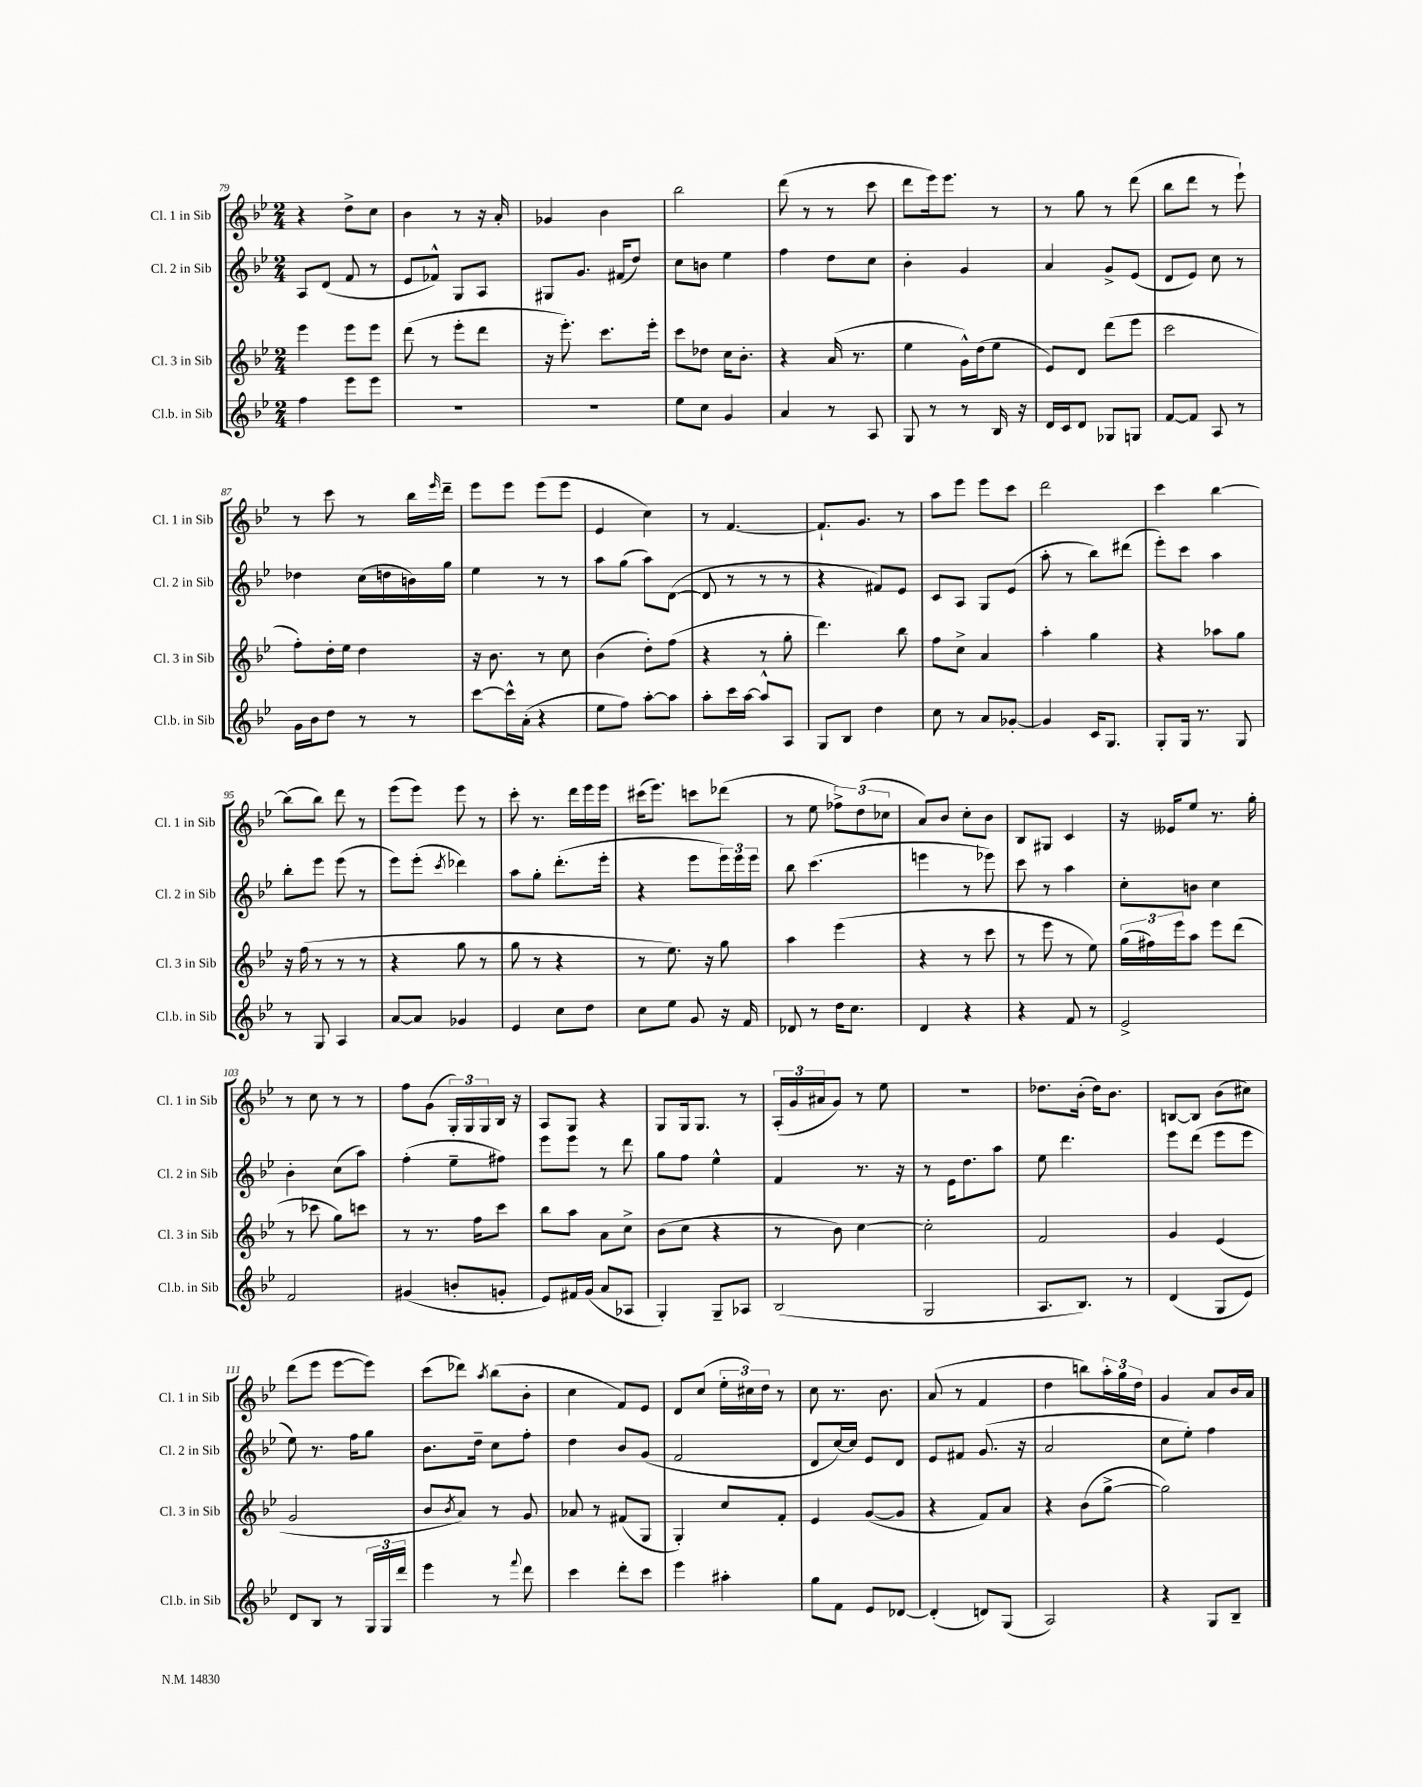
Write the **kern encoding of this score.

**kern	**kern	**kern	**kern
*part4	*part3	*part2	*part1
*staff4	*staff3	*staff2	*staff1
*I"Cl.b. in Sib	*I"Cl. 3 in Sib	*I"Cl. 2 in Sib	*I"Cl. 1 in Sib
*I'Cl.b. in Sib	*I'Cl. 3 in Sib	*I'Cl. 2 in Sib	*I'Cl. 1 in Sib
*clefG2	*clefG2	*clefG2	*clefG2
*k[b-e-]	*k[b-e-]	*k[b-e-]	*k[b-e-]
*M2/4	*M2/4	*M2/4	*M2/4
=79	=79	=79	=79
4ff\	4eee-\	8A/L	4r
.	.	(8d/J	.
8eee-\L	8eee-\L	8f/	8dd^\L
8eee-\J	8eee-\J	8r	8cc\J
=80	=80	=80	=80
2r	(8ddd\	8e-/L	4b-\
.	8r	8f-X^^/J)	.
.	8eee-'\L	8G/L	8r
.	8ddd\J	8A/J	16r
.	.	.	16a'/
=81	=81	=81	=81
2r	16r	8G#X/L	4g-X/
.	8.eee-'\)	.	.
.	.	8.g/J	.
.	8.ccc\L	.	4b-\
.	.	(16f#X/KL	.
.	.	8dd/J)	.
.	16eee-'\Jk	.	.
=82	=82	=82	=82
8ee-\L	8ccc\L	8cc\L	2bb-\
8cc\J	8dd-X\J	8bn\J	.
4g/	16cc\KL	4ee-\	.
.	8.b-'\J	.	.
=83	=83	=83	=83
4a/	4r	4ff\	(8ddd\
.	.	.	8r
8r	(16a/	8dd\L	8r
.	8.r	.	.
8A/	.	8cc\J	8ccc\
=84	=84	=84	=84
8G/	4ee-\	4b-'\	8ddd\L
8r	.	.	16eee-\k)
.	.	.	8.eee-\J
8r	16g^^\LL)	4g/	.
.	(16dd\J	.	.
16B-/	8ee-\J	.	8r
16r	.	.	.
=85	=85	=85	=85
16d/LL	8e-/L)	4a/	8r
16c/J	.	.	.
8d/J	8d/J	.	8gg\
8G-X/L	(8ddd\L	8g^/L	8r
8Gn/J	8eee-\J	(8e-/J	(8ddd\
=86	=86	=86	=86
[8f/L	2ccc\	8d/L	8bb-\L
8f/J]	.	8e-/J)	8ddd\J
8A/	.	8cc\	8r
8r	.	8r	8eee-`\)
!!LO:LB:g=z
=87	=87	=87	=87
16g\LL	8ff'\L)	4dd-X\	8r
16b-\J	.	.	.
8dd\J	16dd'\L	.	8ccc\
.	16ee-\JJ	.	.
8r	4dd\	(16cc\LL	8r
.	.	16ddn\	.
8r	.	16bn\)	16bb-\LL
.	.	.	16qqeee-/
.	.	16gg\JJ	16ddd~\JJ
=88	=88	=88	=88
[8ccc\L	16r	4ee-\	8eee-\L
.	8.b-\	.	.
16ccc^^\L]	.	.	8eee-\J
(16a'\JJ	.	.	.
4r	8r	8r	(8eee-\L
.	8cc\	8r	8eee-\J
=89	=89	=89	=89
8ee-\L	(4b-\	8aa\L	4e-/
8ff\J)	.	(8gg\J	.
[8aa'\L	8dd'\L)	8aa\L)	4cc\)
8aa\J]	(8ff\J	([8d\J	.
=90	=90	=90	=90
8aa'\L	4r	8d/]	8r
16ccc\L	.	8r	[4.f/
[16aa\JJ	.	.	.
8aa^^/L]	8r	8r	.
8A/J	8gg'\	8r	.
=91	=91	=91	=91
8G/L	4.ddd\)	4r	8.f`/L]
8B-/J	.	.	.
.	.	.	8.g/J
4dd\	.	8f#X/L)	.
.	8bb-\	8e-/J	8r
=92	=92	=92	=92
8cc\	8ff\L	8c/L	8aa\L
8r	8cc^\J	8A/J	8eee-\J
8a/L	4a/	8G/L	8eee-\L
[8g-X'/J	.	(8e-/J	8ccc\J
=93	=93	=93	=93
4g-/]	4aa'\	8aa'\	2ddd\
.	.	8r	.
16c/KL	4gg\	8bb-\L)	.
8.G/J	.	.	.
.	.	(8ddd#X\J	.
=94	=94	=94	=94
8G'/L	4r	8eee-'\L)	4ccc\
16G/Jk	.	8ccc\J	.
8.r	.	.	.
.	8aa-X\L	4aa\	[4bb-\
8G/	8gg\J	.	.
!!LO:LB:g=z
=95	=95	=95	=95
8r	16r	8bb-'\L	(8bb-\L]
.	(16ff\	.	.
8G/	8r	8eee-\J	8bb-\J)
4A/	8r	(8eee-\	8ddd\
.	8r	8r	8r
=96	=96	=96	=96
[8a/L	4r	8eee-\L)	(8eee-\L
8a/J]	.	(8eee-'\J	8eee-\J)
.	.	8qccc/	.
4g-X/	8gg\	4ddd-X\)	8eee-\
.	8r	.	8r
=97	=97	=97	=97
4e-/	8gg\	8aa\L	8ccc'\
.	8r	8gg'\J	8.r
8cc\L	4r	(8.ddd'\L	.
.	.	.	16ddd\LL
8dd\J	.	.	16eee-\
.	.	16eee-'\Jk	16eee-\JJ
=98	=98	=98	=98
8cc\L	8r	4r	(16ccc#X\KL
.	.	.	8.eee-\J)
8ee-\J	8.ee-\)	.	.
8g/	.	8eee-\L	8cccn\L
.	16r	.	.
16r	8gg\	24eee-\L)	(8ddd-X\J
.	.	24eee-\	.
16f/	.	.	.
.	.	24eee-\JJ	.
=99	=99	=99	=99
8d-X/	4aa\	8bb-\	8r
8r	.	(4.ccc\	8ee-\
16dd\KL	(4eee-\	.	12ff-X^\L)
8.cc\J	.	.	.
.	.	.	(12dd\
.	.	.	12cc-X\J
=100	=100	=100	=100
4d/	4r	4eeen\	8a/L)
.	.	.	8b-/J
4r	8r	8r	8cc'\L
.	8ccc\	8eee-X\)	8b-\J
=101	=101	=101	=101
4r	8r	8ccc\	8B-/L
.	8eee-\	8r	8G#X/J
8f/	8r	4aa\	4c/
8r	8ee-\)	.	.
=102	=102	=102	=102
2e-^/	(24gg\LL	8cc'\L	16r
.	24ff#X\)	.	.
.	.	.	16e--X/KL
.	24eee-\J	.	.
.	8aa\J	8bn\J	8ee-/J
.	8eee-\L	4cc\	8.r
.	(8ddd\J	.	.
.	.	.	16gg'\
!!LO:LB:g=z
=103	=103	=103	=103
2f/	8r	4b-'\	8r
.	8ccc-X\	.	8cc\
.	8gg\L)	(8cc\L	8r
.	8cccn\J	8aa\J)	8r
=104	=104	=104	=104
(4g#X/	8r	(4ff'\	8ff\L
.	8.r	.	(8g\J
8bn'/L	.	8ee-~\L	24G'/LL)
.	.	.	24G/
.	16ff\KL	.	.
.	.	.	24G/
8gn'/J	8ccc\J	8ff#X\J)	16B-/JJ
.	.	.	16r
=105	=105	=105	=105
8e-/L)	8bb-\L	8eee-\L	8A/L
16f#X/L	8aa\J	8eee-\J	8G/J
(16g/JJ	.	.	.
8a/L	8a\L	8r	4r
8A-X/J	8cc^\J	8ddd\	.
=106	=106	=106	=106
4G'/)	(8b-\L	8gg\L	8G/L
.	8cc\J	8ff\J	16G/k
.	.	.	8.G/J
8G~/L	4r	4ee-^^\	.
8A-X/J	.	.	8r
=107	=107	=107	=107
(2B-/	8r	4f/	(24A'/LL
.	.	.	24g/
.	.	.	24a#X/J
.	8b-\)	.	8g/J)
.	[4cc\	8.r	8r
.	.	.	8ee-\
.	.	16r	.
=108	=108	=108	=108
2G/	2cc'\]	8r	2r
.	.	16e-\KL	.
.	.	8.dd\	.
.	.	8aa\J	.
=109	=109	=109	=109
8.A/L	2f/	8ee-\	8.dd-X\L
.	.	4.ddd\	.
8.B-/J)	.	.	(16b-'\Jk
.	.	.	16dd-\KL)
.	.	.	8.b-\J
8r	.	.	.
=110	=110	=110	=110
(4d/	4g/	8eee-\L	[8Bn/L
.	.	(8ddd\J	8B/J]
8G/L	(4e-/	8eee-\L	(8b-\L
8e-/J)	.	8eee-\J	8cc#X\J)
!!LO:LB:g=z
=111	=111	=111	=111
8d/L	2g/	8ee-\)	(8ddd\L
8B-/J	.	8.r	8eee-\J
8r	.	.	[8eee-\L
.	.	16ff\KL	.
24G/LL	.	8gg\J	8eee-\J])
24G/	.	.	.
24ddd/JJ	.	.	.
=112	=112	=112	=112
4eee-\	8b-/L	8.b-\L	(8ccc\L
.	8qb-/	.	.
.	8a/J)	.	8ddd-X\J)
.	.	16dd~\Jk	.
.	.	.	8qaa/
8r	8r	8cc\L	(8bb-\L
8qqfff/	.	.	.
8ddd\	8g/	8ff'\J	8b-'\J
=113	=113	=113	=113
4ccc\	8a-X/	4dd\	4cc\
.	8r	.	.
8ddd'\L	(8f#X/L	8b-/L	8f/L)
8ccc\J	8G/J	(8g/J	8e-/J
=114	=114	=114	=114
4eee-\	4G'/)	2f/	8d/L
.	.	.	(8cc/J
4aa#X'\	8cc/L	.	24ee-'\LL
.	.	.	24cc#X\)
.	.	.	24dd\JJ
.	8f'/J	.	8r
=115	=115	=115	=115
8gg\L	4e-/	8d/L	8cc\
8f\J	.	[16cc/L)	8.r
.	.	16cc/JJ]	.
8e-/L	([8g/L	8e-/L	.
.	.	.	8.b-\
[8d-X/J	8g/J]	8d/J	.
=116	=116	=116	=116
(4d-'/]	4r	8e-/L	(8a/
.	.	8f#X/J	8r
8dn/L)	8f/L)	(8.g/	4f/
(8G/J	8a/J	.	.
.	.	16r	.
=117	=117	=117	=117
2A/)	4r	2a/	4dd\
.	(8b-\L	.	8bbn\L)
.	[8gg^\J	.	24aa'\L
.	.	.	24gg\
.	.	.	24dd\JJ
=118	=118	=118	=118
4r	2gg\])	8cc\L	4g/
.	.	8ee-'\J)	.
8G/L	.	4ff\	8a/L
8B-~/J	.	.	16b-/L
.	.	.	16a/JJ
==	==	==	==
*-	*-	*-	*-
